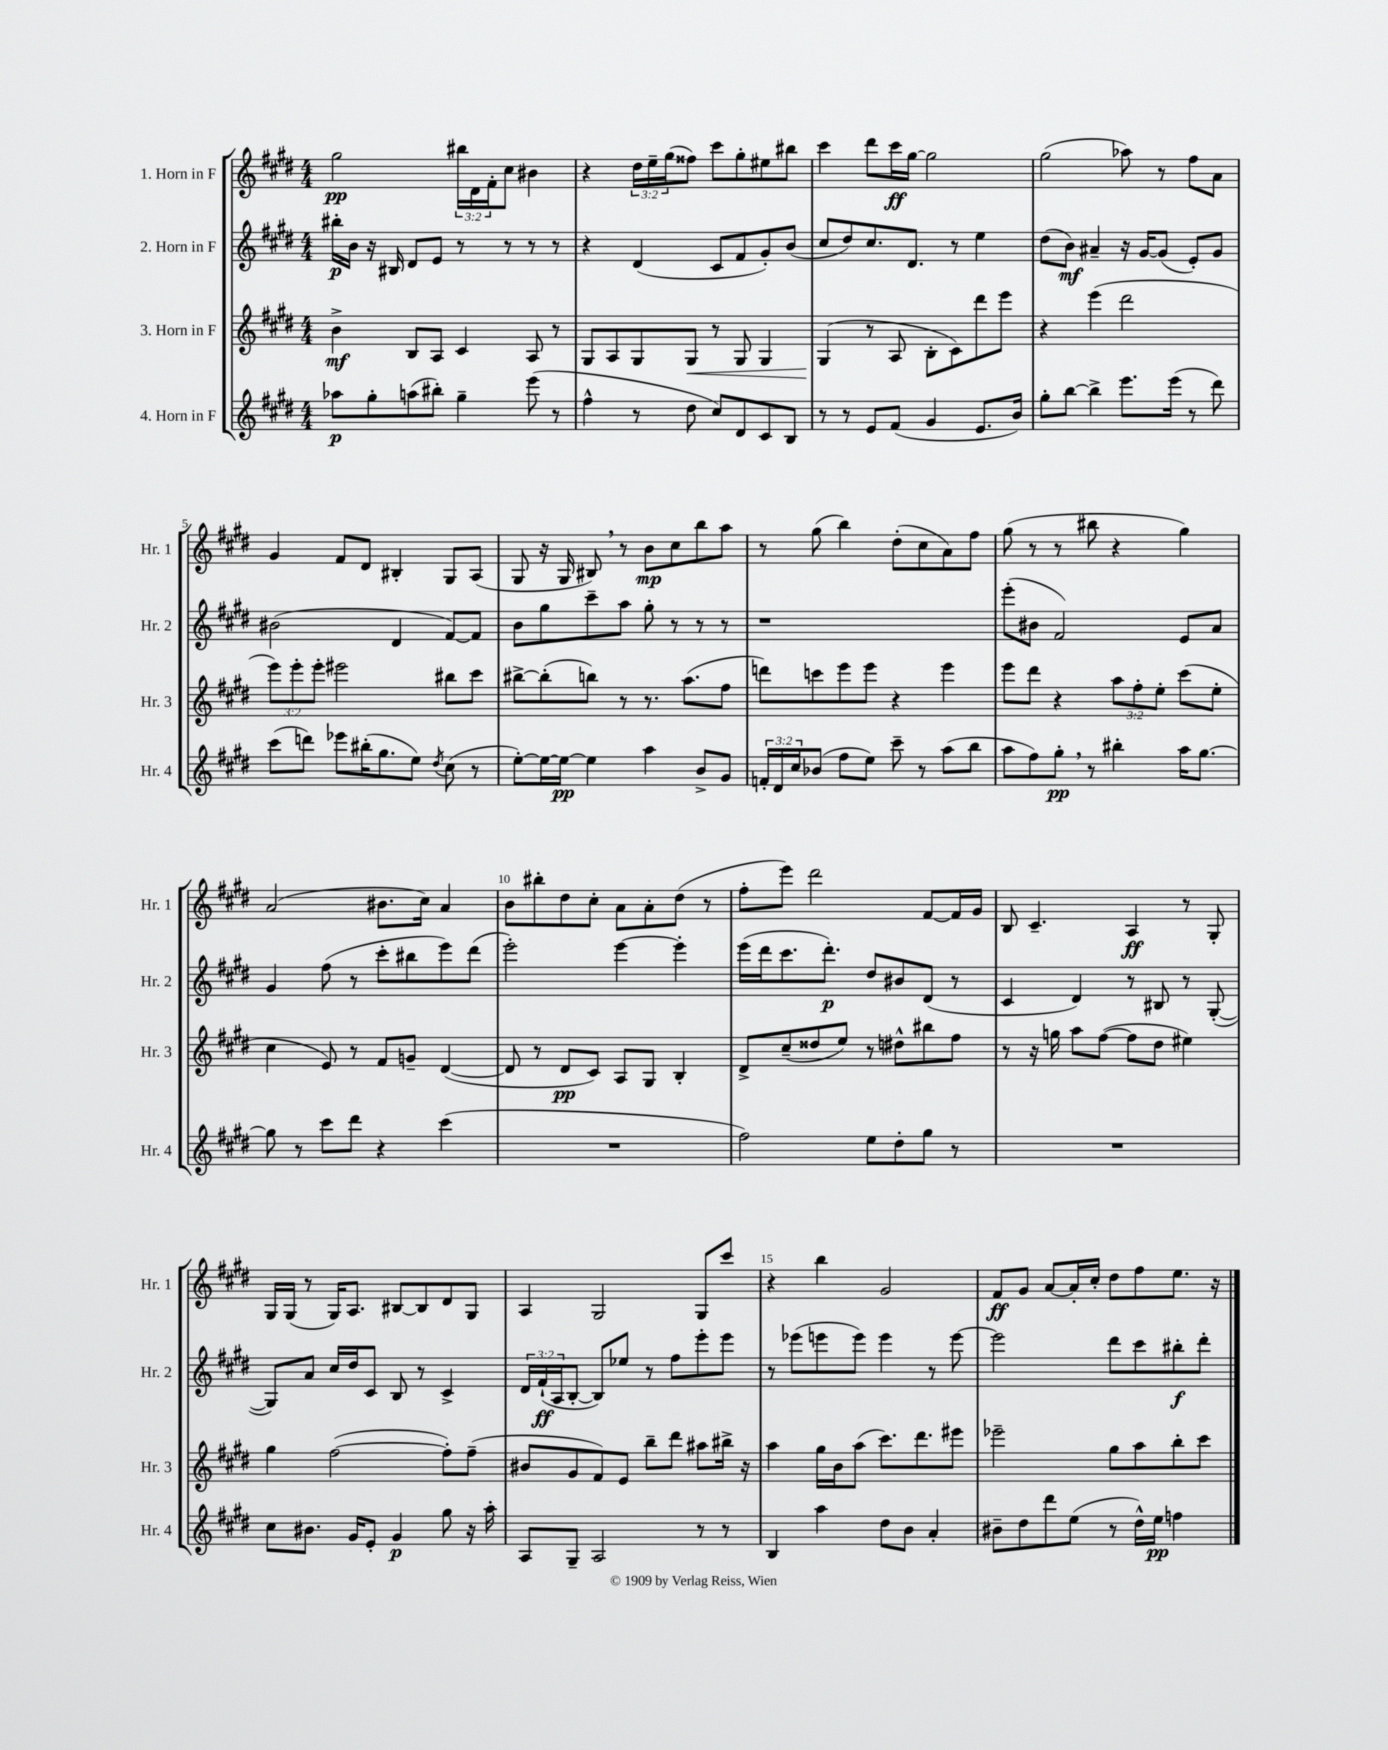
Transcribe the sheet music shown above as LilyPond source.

<<
\new StaffGroup <<
\new Staff = "s0" \with { instrumentName = "1. Horn in F" shortInstrumentName = "Hr. 1" } {
    \clef treble \key e \major \numericTimeSignature \time 4/4 \override Staff.TupletNumber.text = #tuplet-number::calc-fraction-text
    gis''2\pp \tuplet 3/2 { bis''16 dis'16 fis'16-. } cis''8 bis'4 |
    r4 \tuplet 3/2 { dis''16 e''16-- gis''16( } fisis''8) cis'''8 gis''8-. eis''8 bis''8 |
    cis'''4 dis'''8 cis'''16\ff gis''16~ gis''2 |
    gis''2( aes''8) r8 fis''8 a'8 |
    gis'4 fis'8 dis'8 bis4-. gis8 a8( |
    gis8 r16 gis16 bis8) \breathe r8 b'8\mp cis''8 b''8 a''8 |
    r8 gis''8( b''4) dis''8-.( cis''8 a'8) fis''8 |
    gis''8( r8 r8 bis''8 r4 gis''4) |
    a'2( bis'8. cis''16) a'4 |
    b'8 bis''8-. dis''8 cis''8-. a'8 a'8-. dis''8( r8 |
    fis''8-. e'''8) dis'''2 fis'8~ fis'16 gis'16 |
    b8 cis'4.-- a4\ff r8 gis8-. |
    gis16 gis16( r8 gis16) a8. bis8~ bis8 dis'8 gis8 |
    a4 gis2 gis8 cis'''8 |
    r4 b''4 gis'2 |
    fis'8\ff gis'8 a'8~ a'16-. cis''16-. dis''8 fis''8 e''8. r16 \bar "|." |
}
\new Staff = "s1" \with { instrumentName = "2. Horn in F" shortInstrumentName = "Hr. 2" } {
    \clef treble \key e \major \numericTimeSignature \time 4/4 \override Staff.TupletNumber.text = #tuplet-number::calc-fraction-text
    bis''16-.\p b'16 r16 bis16 dis'8 e'8 r8 r8 r8 r8 |
    r4 dis'4( cis'8 fis'8 gis'8-.) b'8( |
    cis''8 dis''8) cis''8. dis'8. r8 e''4 |
    dis''8( b'8\mf) ais'4-- r16 gis'16~ gis'8( e'8-.) gis'8 |
    bis'2( dis'4 fis'8~) fis'8 |
    b'8 gis''8 cis'''8-- a''8 gis''8-. r8 r8 r8 |
    r1 |
    e'''8-.( bis'8 fis'2) e'8 a'8 |
    gis'4 fis''8( r8 cis'''8-. bis''8 e'''8) dis'''8( |
    e'''2-.) e'''4~ e'''4-. |
    e'''16( dis'''16 cis'''8. dis'''8.-.\p) dis''8 bis'8 dis'8( r8 |
    cis'4 dis'4) r8 bis8 r8 gis8~-.( |
    gis8) a'8 cis''16 dis''16 cis'8 b8 r8 cis'4-> |
    \tuplet 3/2 { dis'16 fis'16-!\ff( a16 } b8~-. b8) ees''8 r8 fis''8 e'''8-. e'''8 |
    r8 ees'''8( e'''8 e'''8) e'''4 r8 e'''8~ |
    e'''2 dis'''8 cis'''8 bis''8-.\f dis'''8-. \bar "|." |
}
\new Staff = "s2" \with { instrumentName = "3. Horn in F" shortInstrumentName = "Hr. 3" } {
    \clef treble \key e \major \numericTimeSignature \time 4/4 \override Staff.TupletNumber.text = #tuplet-number::calc-fraction-text
    b'4->\mf b8 a8 cis'4 a8 r8 |
    gis8 a8 gis8 gis8\< r8 gis8 gis4 |
    gis4\!( r8 a8 b8-. cis'8) dis'''8 e'''8 |
    r4 e'''4( dis'''2 |
    \tuplet 3/2 { e'''8) e'''8-. e'''8-. } eis'''2 bis''8 cis'''8 |
    bis''8~-> bis''8-.( b''8) r8 r8. a''8.( fis''8 |
    d'''8) c'''8 e'''8 e'''8 r4 e'''4 |
    e'''8 dis'''8 r4 \tuplet 3/2 { a''8 fis''8-. e''8-. } cis'''8( e''8-. |
    cis''4 e'8) r8 fis'8 g'8-- dis'4~( |
    dis'8 r8 dis'8\pp cis'8) a8 gis8 b4-. |
    dis'8-> cis''8--( disis''8 e''8) r8 dis''8-^ bis''8 fis''8 |
    r8 r16 g''16 a''8 fis''8~( fis''8 dis''8 eis''4) |
    gis''4 fis''2~( fis''8-.) fis''8--( |
    bis'8 gis'8 fis'8) e'8 b''8-- dis'''8 ais''8 bis''16-> r16 |
    a''4 gis''16 b'16 a''8( cis'''8.) dis'''8. eis'''8 |
    ees'''2-- gis''8 a''8 b''8-. cis'''8 \bar "|." |
}
\new Staff = "s3" \with { instrumentName = "4. Horn in F" shortInstrumentName = "Hr. 4" } {
    \clef treble \key e \major \numericTimeSignature \time 4/4 \override Staff.TupletNumber.text = #tuplet-number::calc-fraction-text
    aes''8\p gis''8-. a''8( bis''8-.) gis''4-- e'''8( r8 |
    fis''4-^ r8 dis''8 cis''8) dis'8 cis'8 b8 |
    r8 r8 e'8 fis'8( gis'4 e'8. b'16) |
    gis''8-. b''8~ b''4-> e'''8. e'''16( r8 dis'''8) |
    cis'''8( d'''8) ees'''8 bis''16-.( gis''8. e''8) \acciaccatura { dis''8 } cis''8( r8 |
    e''8~-.) e''16~ e''16~\pp e''4 a''4 b'8-> gis'8 |
    \tuplet 3/2 { f'16-. dis'16 cis''16 } bes'8( fis''8 e''8) cis'''8-- r8 a''8( b''8 |
    a''8 fis''8) gis''8-.\pp \breathe r8 bis''4-. a''16 gis''8.~ |
    gis''8 r8 cis'''8 dis'''8 r4 cis'''4( |
    R1 |
    fis''2) e''8 dis''8-. gis''8 r8 |
    R1 |
    cis''8 bis'8. gis'16 e'8-. gis'4\p gis''8 r16 a''16-. |
    a8 gis8-- a2 r8 r8 |
    b4 a''4 dis''8 b'8 a'4-. |
    bis'8-- dis''8 dis'''8 e''8( r8 dis''16-^) e''16\pp f''4 \bar "|." |
}
>>
>>
\layout { \context { \Score \override BarNumber.break-visibility = ##(#f #t #t) barNumberVisibility = #(every-nth-bar-number-visible 5) } }
